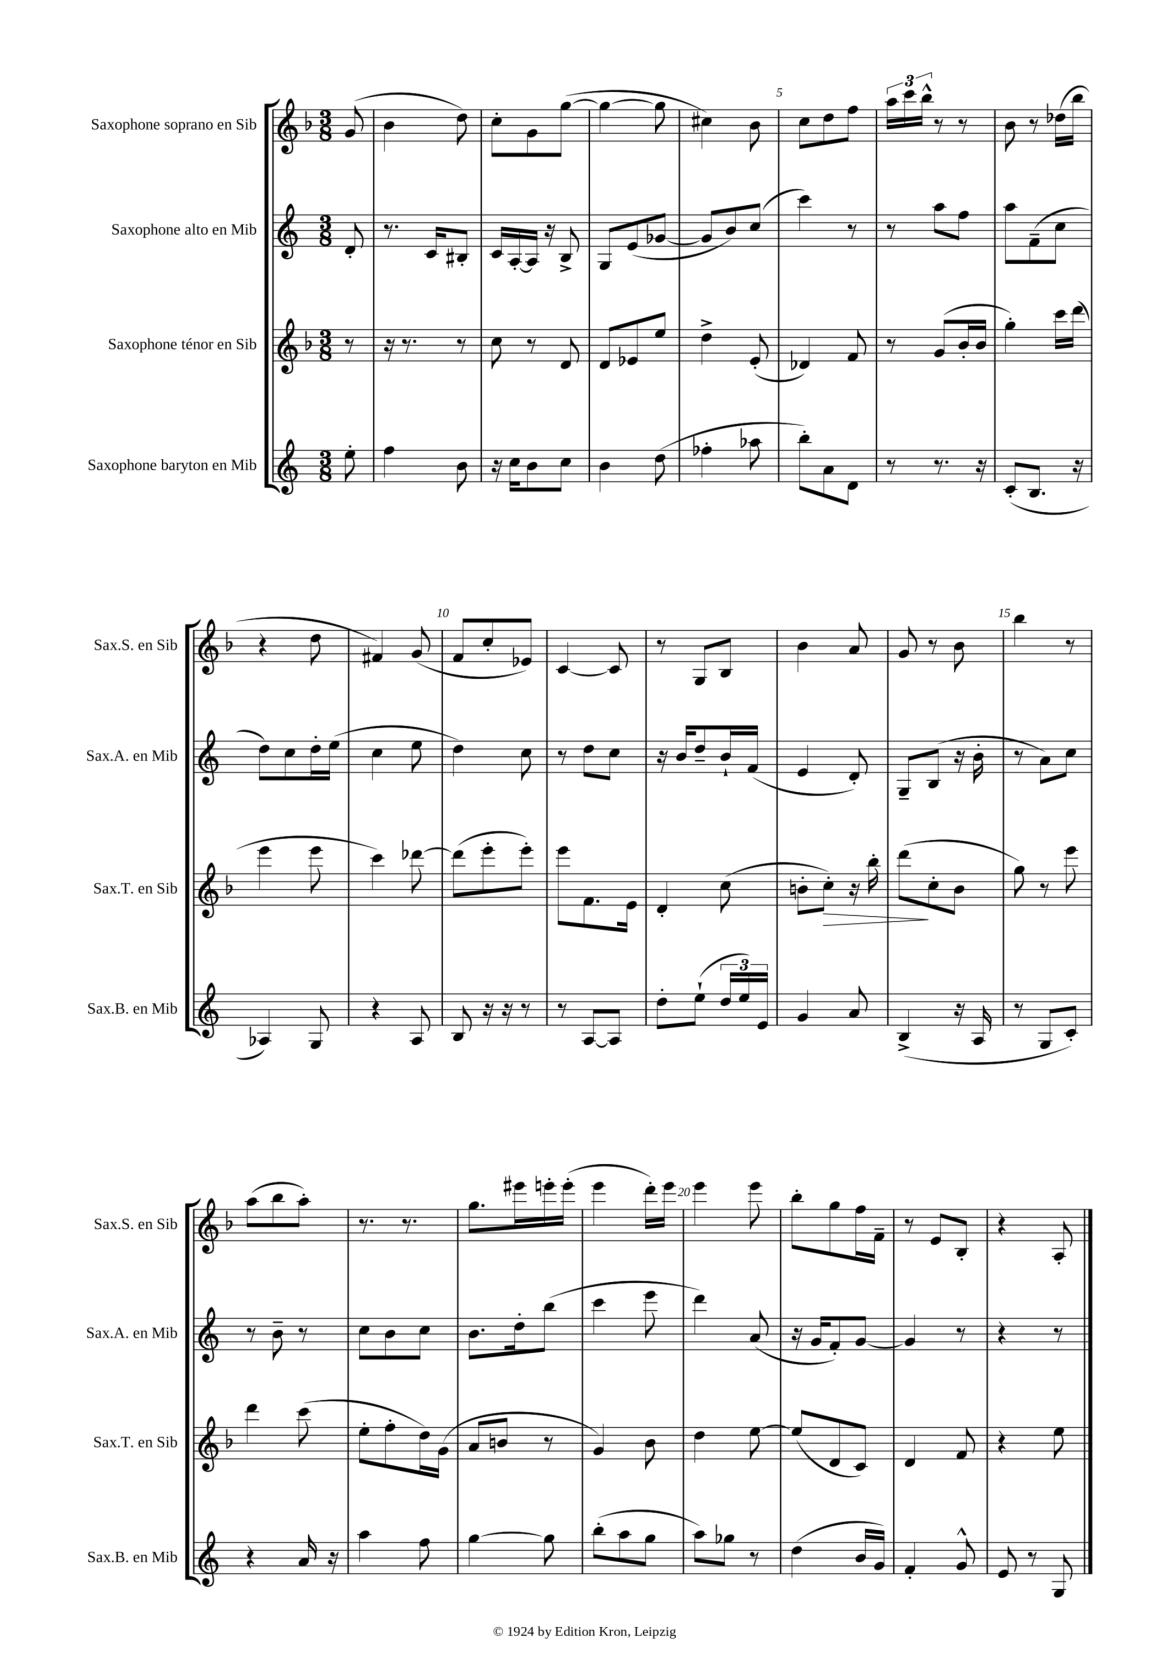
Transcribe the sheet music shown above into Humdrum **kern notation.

**kern	**kern	**kern	**kern
*staff4	*staff3	*staff2	*staff1
*clefG2	*clefG2	*clefG2	*clefG2
*k[]	*k[b-]	*k[]	*k[b-]
*M3/8	*M3/8	*M3/8	*M3/8
8ee'	8r	8d'	(8g
=	=	=	=
4ff	16r	8.r	4b-
.	8.r	.	.
.	.	16c	.
8b	8r	8B#'	8dd)
=	=	=	=
16r	8cc	16c	8cc'
16cc	.	[16A'	.
8b	8r	16A]	8g
.	.	16r	.
8cc	8d	8B^	([8gg
=	=	=	=
4b	8d	8G	4gg_
.	8e-	(8e	.
(8dd	8ee	[8g-	8gg]
=	=	=	=
4ff-'	4dd^	8g-]	4cc#)
.	.	8b)	.
8aa-	(8e'	(8cc	8b-
=	=	=	=
8bb')	4d-)	4ccc)	8cc
8a	.	.	8dd
8d	8f	8r	8ff
=	=	=	=
8r	8r	8r	24aa
.	.	.	24ccc
.	.	.	24bb-^^
8.r	(8g	8aa	8r
.	16b-'	8ff	8r
16r	16b-	.	.
=	=	=	=
(8c'	4gg')	8aa	8b-
8.B	.	(8f~	8r
.	16ccc	8cc	(16dd-
16r	(16ddd	.	16bb-
=	=	=	=
4A-)	4eee	8dd)	4r
.	.	8cc	.
8G	8eee	16dd'	8dd
.	.	(16ee	.
=	=	=	=
4r	4ccc)	4cc	4f#)
8A	[8ddd-	8ee	(8g
=	=	=	=
8B	(8ddd-]	4dd)	8f
16r	8eee'	.	8cc'
16r	.	.	.
8r	8eee')	8cc	8e-)
=	=	=	=
8r	8eee	8r	[4c
[8A	8.f	8dd	.
8A]	.	8cc	8c]
.	16e	.	.
=	=	=	=
8dd'	4d'	16r	8r
.	.	16b	.
(8ee`	.	8dd~	8G
24dd	(8cc	16b`	8B-
24ee)	.	.	.
.	.	(16f	.
24e	.	.	.
=	=	=	=
4g	8b'	4e	4b-
.	8cc')	.	.
8a	16r	8d')	8a
.	16bb-'	.	.
=	=	=	=
(4B^	(8ddd	8G~	8g
.	8cc'	(8B	8r
16r	8b-	16r	8b-
16A	.	16b'	.
=	=	=	=
8r	8gg)	8r	4bb-
8G	8r	8a)	.
8c')	8eee	8cc	8r
=	=	=	=
4r	4ddd	8r	(8aa
.	.	8b~	8bb-
16a	(8ccc	8r	8aa')
16r	.	.	.
=	=	=	=
4aa	8ee'	8cc	8.r
.	8ff'	8b	.
.	.	.	8.r
8ff	16dd)	8cc	.
.	(16g	.	.
=	=	=	=
[4gg	8a	8.b	8.gg
.	8b	.	.
.	.	16dd'	16eee#
8gg]	8r	(8bb	16eee'
.	.	.	(16eee'
=	=	=	=
(8bb'	4g)	4ccc	4eee
8aa	.	.	.
8gg	8b-	8eee	16ddd')
.	.	.	16eee
=	=	=	=
8aa)	4dd	4ddd)	4eee
8gg-	.	.	.
8r	[8ee	(8a	8eee
=	=	=	=
(4dd	(8ee]	16r	8bb-'
.	.	16g	.
.	8d	8f')	8gg
16b	8c)	[8g	16ff
16g)	.	.	16f~
=	=	=	=
4f'	4d	4g]	8r
.	.	.	8e
8g^^	8f	8r	8B-'
=	=	=	=
8e	4r	4r	4r
8r	.	.	.
8G	8ee	8r	8A'
==	==	==	==
*-	*-	*-	*-
